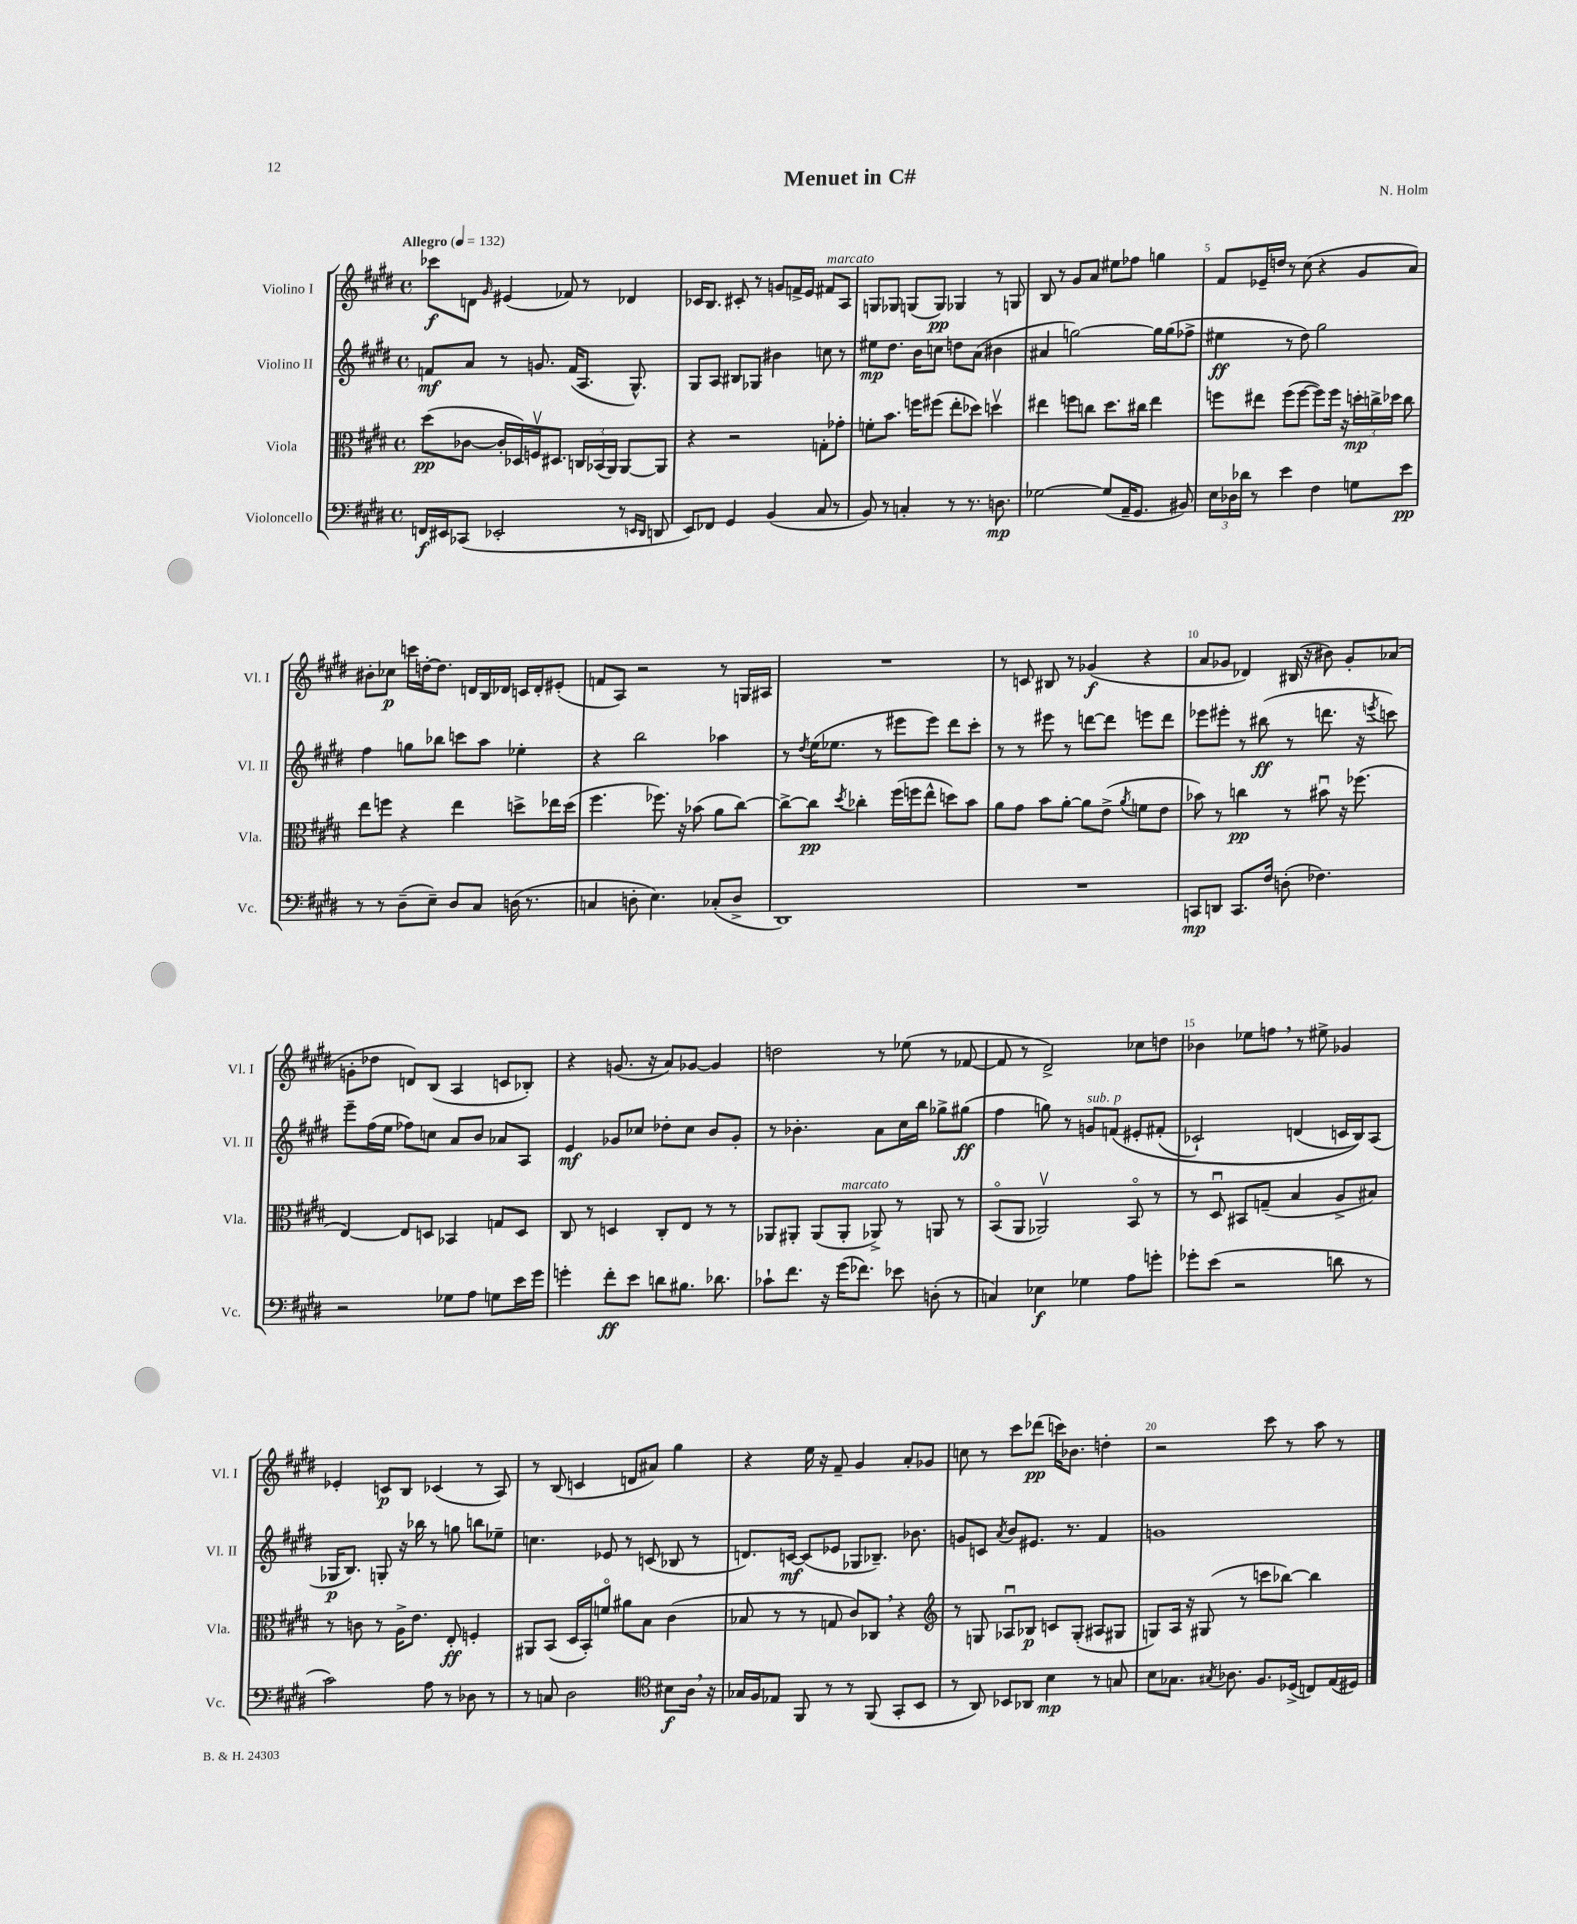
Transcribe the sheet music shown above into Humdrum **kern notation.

**kern	**kern	**kern	**kern
*staff4	*staff3	*staff2	*staff1
*clefF4	*clefC3	*clefG2	*clefG2
*k[f#c#g#d#]	*k[f#c#g#d#]	*k[f#c#g#d#]	*k[f#c#g#d#]
*M4/4	*M4/4	*M4/4	*M4/4
*met(c)	*met(c)	*met(c)	*met(c)
*MM132	*MM132	*MM132	*MM132
16FF	(8dd#	8f	8ccc-
16EE#	.	.	.
(8CC-	[8c-	8a	8d
.	.	.	16qqg#
2EE-'	16c-']	8r	(4e#
.	16D-)	.	.
.	16Fv	8.g	.
.	8.D#	.	.
.	.	.	8f-)
.	.	(16f	.
.	24C	8.A	8r
.	(24BB-	.	.
.	24AA)	.	.
8r	[8AA	.	4d-
.	.	8.G#^^)	.
16qqEE	.	.	.
16qqDD#	.	.	.
8DD	8AA]	.	.
=	=	=	=
8EE)	4r	8G#	16c-
.	.	.	8.B
8FF-	.	8A	.
4GG#	2r	8B#	8c#'
.	.	8G-	8r
(4BB	.	4b#	8g
.	.	.	16f^
.	.	.	16e
8C#	8G'	8cc	8f#
8r	8g-'	8r	8A
=	=	=	=
8BB)	8f'	8ee#	8G
8r	8.b	8.dd#	8G-
4C'	.	.	(8G
.	16ff	16b	.
.	(8ff#	8cc	8G)
8r	8ee'	8dd	4G-
8.r	8dd-)	(8a	.
.	4ddv	4b#	8r
8.D	.	.	.
.	.	.	8G
=	=	=	=
[2G-	4ee#	4a#	8B
.	.	.	8r
.	8ff	[2gg)	8g#
.	8cc	.	8a
(8G-]	8.dd#	.	8ee#
16AA~	.	.	8ff-
8.GG#	16cc#	.	.
.	4ee#	16gg]	4gg
.	.	(16gg	.
8BB#)	.	8ff-^	.
=	=	=	=
24E	8ff	4ee#	8f#
24D-	.	.	.
24d-	.	.	.
8r	8ee#	.	16e-~
.	.	.	16dd
4e	(8ff	8r	8r
.	[8ff	8dd#)	(8cc#
4F#	8ff])	2gg#	4r
.	16ff	.	.
.	16r	.	.
8G	24dd'	.	8g#
.	24cc^	.	.
.	24dd-	.	.
8e	8cc	.	8a)
=	=	=	=
8r	8ee	4ff#	8b#'
8r	8ff	.	8cc-
(8D#~	4r	8gg	16ccc
.	.	.	[16dd'
8E~)	.	8bb-	8.dd]
8D#	4ee	8ccc	.
.	.	.	16d
8C#	.	8aa	16B
.	.	.	16d-
(16D	8dd^	4ee-'	16c
8.r	.	.	16d-'
.	16ee-	.	(8e#'
.	(16dd	.	.
=	=	=	=
4C	4.ff#	4r	8f
.	.	.	8A)
8D'	.	2bb	2r
4.E)	8.ff-)	.	.
.	16r	.	.
.	(8b-	.	.
(8C-'	8a	4aa-	8r
8D^	[8cc#)	.	16G
.	.	.	16A#
=	=	=	=
1DD#)	8cc#^_	8r	1r
.	.	8qdd#	.
.	8cc#]	(16ee	.
.	.	8.ee-	.
.	8qdd#	.	.
.	4cc-'	.	.
.	.	8r	.
.	(16ff#	8eee#	.
.	16ff	.	.
.	8ee^^	8eee#)	.
.	8dd)	8ddd#	.
.	8b	8ccc#'	.
=	=	=	=
1r	8a	8r	8r
.	8g#	8r	8c
.	8b	8eee#	8B#
.	[8a'	8r	8r
.	8a]	[8ddd	(4g-
.	(8e^	8ddd]	.
.	8qa	.	.
.	8f	8eee	4r
.	8e	8ddd	.
=	=	=	=
8CC	8b-)	8eee-	8a
8DD	8r	8eee#'	8g-
8.CC	4cc	8r	4d-)
.	.	(8bb#	.
16F#	.	.	.
(8D'	8r	8r	(16B#
.	.	.	16r
4.F-)	8b#u	8.ddd	8b#)
.	16r	.	8g-'
.	(8.ff-	16r	.
.	.	8qeee	.
.	.	8ccc)	(8a-
=	=	=	=
2r	[4E)	8eee~	8g'
.	.	(16ff#	8dd-
.	.	16ee	.
.	8E]	8ff-)	8d)
.	8D	8cc	(8B
8G-	4BB-	8a	4A
8A	.	8b	.
8G	8G	8a-	8c
16e	8D	8A	8B-')
16g#	.	.	.
=	=	=	=
4g'	8C#	4e	4r
.	8r	.	.
8f#'	4D	8g-	(8.g
8e	.	8cc-	.
.	.	.	16r
8d	8C#'	8dd-'	8a)
8.B#	8E	8cc-	[8g-
.	8r	8b	4g-]
8.d-	.	.	.
.	8r	8g-'	.
=	=	=	=
8c-`	8AA-	8r	2dd
8.f#	8AA#'	4.b-'	.
.	(8AA#	.	.
16r	.	.	.
(16g#	8AA#'	.	.
8.f-)	.	.	.
.	8AA-^)	8a	8r
8e-	8r	16cc#	(8ee-
.	.	16bb	.
(8D'	8AA	8gg-^	8r
8r	8r	(8gg#	[8f-
=	=	=	=
4C)	(8BBo	4ff#	8f-]
.	8AA	.	8r
4E-	2AA-v)	8gg)	2d#^)
.	.	8r	.
4G-	.	8g	.
.	.	&(8f	.
8A	8BBo	8e#'	8cc-
8g'	8r	(8f#'	8dd
=	=	=	=
8g-'	8r	2c-`)	4b-
(8e	8D#u	.	.
2r	8BB#	.	8ee-
.	(8G~	.	8ff
.	4B	(4d	8r
.	.	.	8ee#^
8d	8A^	16c	4g-
.	.	16B)&)	.
8r	8B#)	(8A	.
=	=	=	=
2c#)	8r	16G-	4e-'
.	.	8.B)	.
.	8c	.	.
.	8r	8G'	8c
.	16A^	16r	8B
.	8.e	16bb-	.
8A	.	8r	(4c-
8r	8E'	8gg	.
8D-	4F'	8bb	8r
8r	.	8ee-~	8A)
=	=	=	=
8r	8AA#	4.cc	8r
8C	(8BB	.	(8B
2D#	16D#	.	4c
.	16BB')	.	.
.	8fo	8e-	.
.	8a#	8r	8d
.	8B	(8c	8a#)
*clefC4	*	*	*
8B#	(4c#	8B-	4gg#
16A	.	8r	.
16r	.	.	.
=	=	=	=
16G-	8B-	8.d)	4r
16F#	.	.	.
8E-	8r	.	.
.	.	[16c	.
8FF#	8r	(8c]	16ee
.	.	.	16r
8r	8G	8e-	8f#~
8r	8c#)	8G-	4g#
(8FF#	8C-	8.B-~)	.
8GG#'	4r	.	8a'
.	.	8.b-	.
8BB	.	.	8g-
=	=	=	=
*	*clefG2	*	*
8r	8r	8g	8cc
8AA)	8G	8c	8r
.	.	8qa	.
8BB-	8A-u	8b	8ccc#
8AA-	8B-	8.e#	(8ddd-
4B	8c	.	16ccc)
.	.	8.r	8.b-
.	(8G'	.	.
8r	8A#	4f#	4dd'
8G	8G#	.	.
=	=	=	=
8B	8G)	1g	2r
8.G-	16A	.	.
.	16r	.	.
.	(8G#	.	.
8qG#	.	.	.
8.A-	.	.	.
.	8r	.	.
8.F#	8ccc	.	8ccc#
.	[8bb-)	.	8r
(16D-^	.	.	.
8C)	4bb-]	.	8aa
(16E	.	.	8r
16D#)	.	.	.
==	==	==	==
*-	*-	*-	*-
